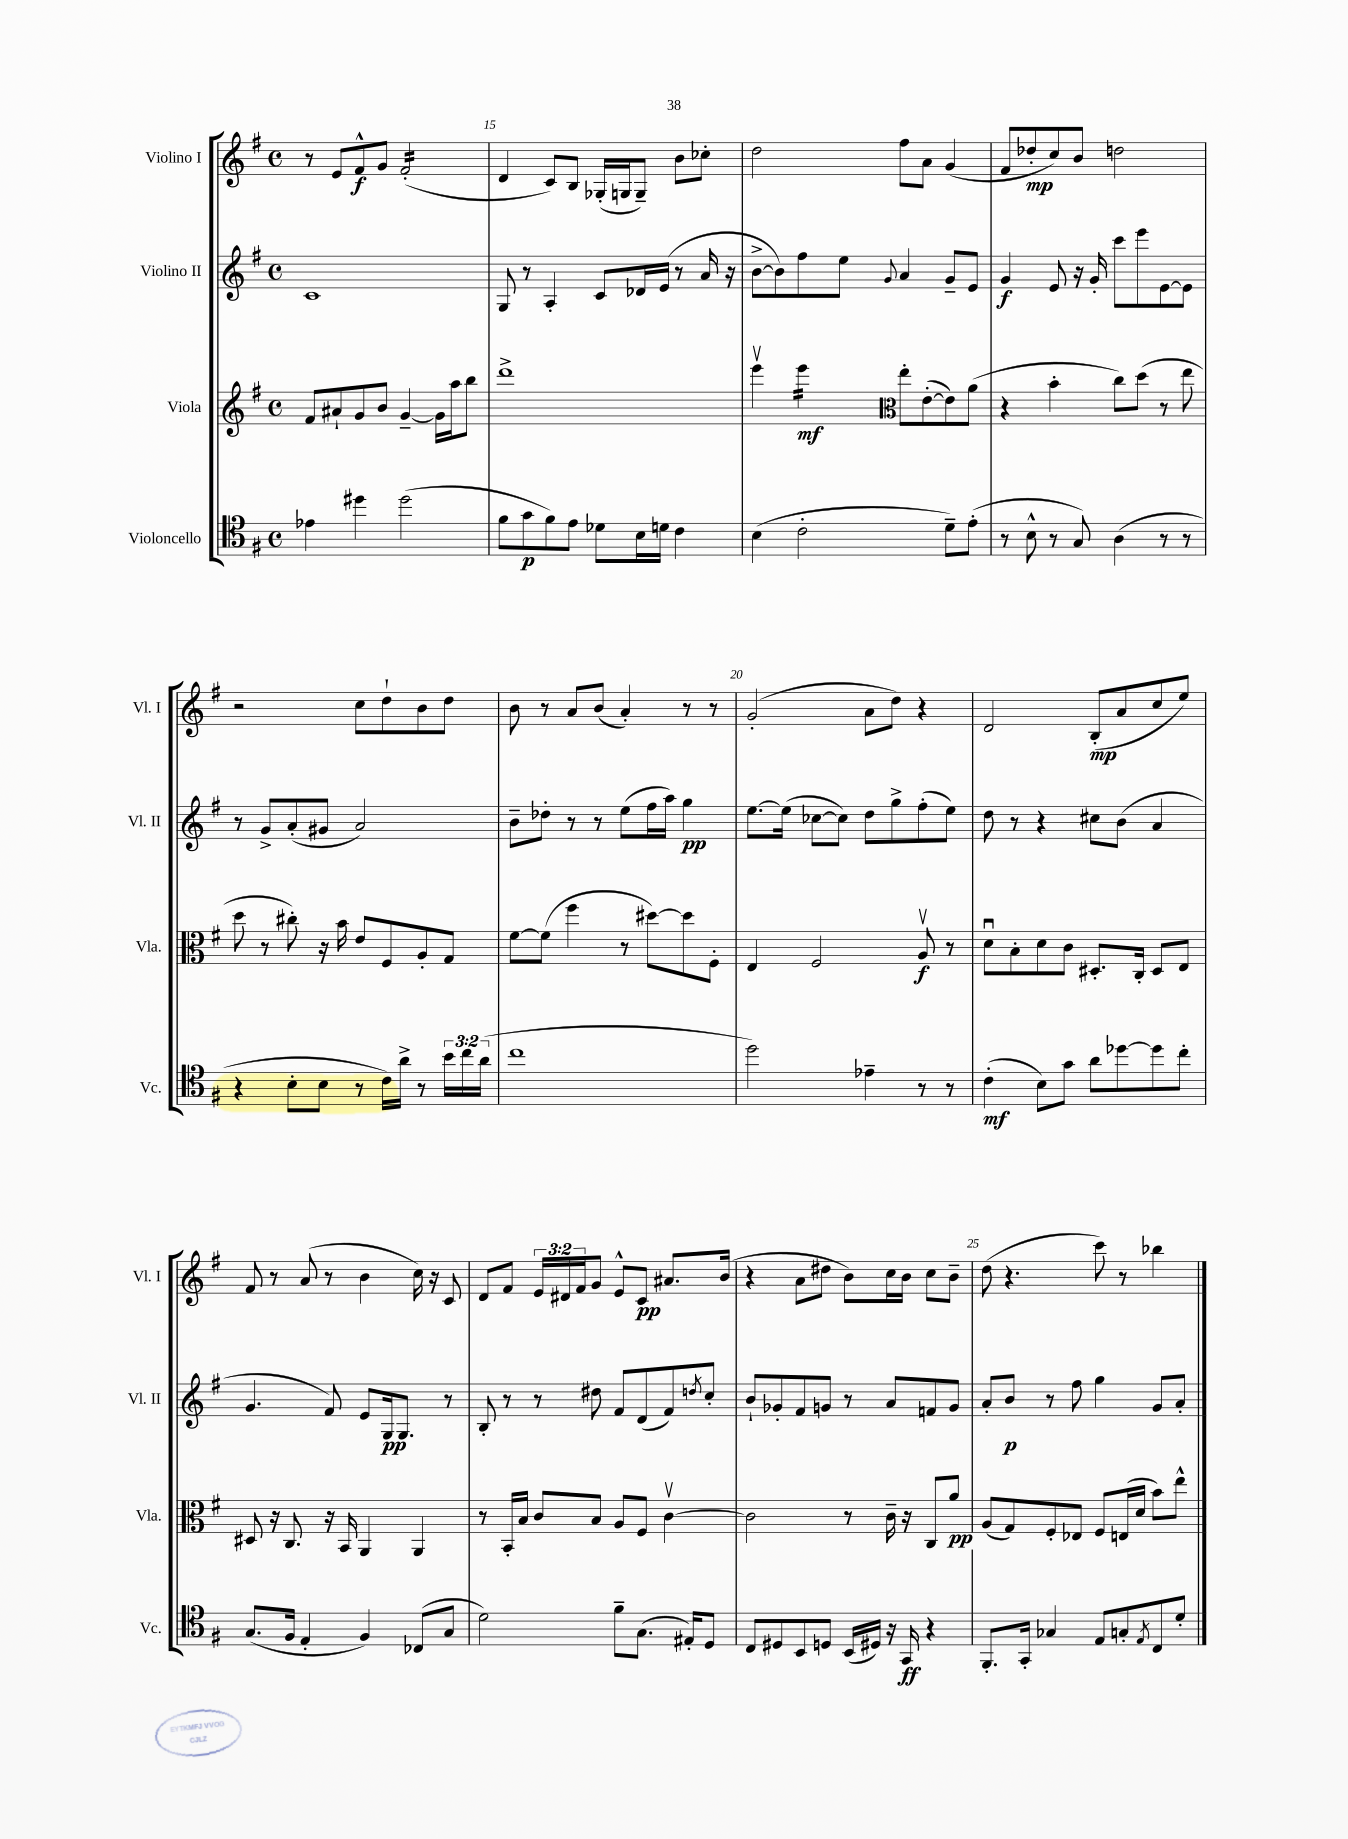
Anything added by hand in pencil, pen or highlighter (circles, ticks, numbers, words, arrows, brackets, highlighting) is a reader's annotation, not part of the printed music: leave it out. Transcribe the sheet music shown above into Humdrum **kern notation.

**kern	**kern	**kern	**kern
*staff4	*staff3	*staff2	*staff1
*clefC4	*clefG2	*clefG2	*clefG2
*k[f#]	*k[f#]	*k[f#]	*k[f#]
*M4/4	*M4/4	*M4/4	*M4/4
*met(c)	*met(c)	*met(c)	*met(c)
4e-	8f#	1c	8r
.	8a#`	.	8e
4dd#	8g	.	8f#^^
.	8b	.	8g
(2dd#	[4g~	.	(2f#'
.	16g]	.	.
.	16aa	.	.
.	8bb	.	.
=	=	=	=
8f#	1ddd^	8G	4d
8g	.	8r	.
8f#)	.	4A'	8c)
8e	.	.	8B
8d-	.	8c	(16G-'
.	.	.	16G
16B	.	16d-	8G~)
16d	.	(16e	.
4c	.	8r	8b
.	.	16a	8cc-'
.	.	16r	.
=	=	=	=
(4B	4eeev	[8b^	2dd
.	.	8b])	.
2c'	4eee	8ff#	.
.	.	8ee	.
*	*clefC3	*	*
.	.	8qqg	.
.	8ee'	4a	8ff#
.	([8e'	.	8a
8d~)	8e])	8g~	(4g
(8e'	(8a	8e	.
=	=	=	=
8r	4r	4g	8f#
8B^^	.	.	8dd-'
8r	4b'	8e	8cc)
8G)	.	16r	8b
.	.	16g'	.
(4A	8cc)	8ccc	2dd
.	(8dd	8eee	.
8r	8r	[8e	.
8r	8ee	8e]	.
=	=	=	=
4r	8dd	8r	2r
.	8r	8g^	.
8B'	8cc#')	(8a'	.
8B	16r	8g#	.
.	16b	.	.
8r	8e	2a)	8cc
16c)	8F#	.	8dd`
16a^	.	.	.
8r	8A'	.	8b
24b	8G	.	8dd
24cc	.	.	.
(24a	.	.	.
=	=	=	=
1cc	[8f#	8b~	8b
.	(8f#]	8dd-'	8r
.	4ff#	8r	8a
.	.	8r	(8b
.	8r	(8ee	4a')
.	[8dd#)	16ff#	.
.	.	16aa)	.
.	8dd#]	4gg	8r
.	8F#'	.	8r
=	=	=	=
2dd)	4E	[8.ee	(2g'
.	.	(16ee]	.
.	2F#	[8cc-	.
.	.	8cc-])	.
4e-~	.	8dd	8a
.	.	8gg^	8dd)
8r	8Av	(8ff#'	4r
8r	8r	8ee)	.
=	=	=	=
(4c'	8du	8dd	2d
.	8B'	8r	.
8B)	8d	4r	.
8g	8c	.	.
8a	8.D#'	8cc#	(8B'
[8dd-	.	(8b	8a
.	16C'	.	.
8dd-]	8D#	4a	8cc
8cc'	8E	.	8ee)
=	=	=	=
(8.G	8D#	4.g	8f#
.	16r	.	8r
16F#	8.C	.	.
4E'	.	.	(8a
.	16r	8f#)	8r
.	16BB	.	.
4F#)	4AA	8e	4b
.	.	16G	.
.	.	8.G	.
(8C-	4AA	.	16cc)
.	.	.	16r
8G	.	8r	8c
=	=	=	=
2d)	8r	8B'	8d
.	16BB'	8r	8f#
.	16B	.	.
.	8c	8r	24e
.	.	.	24d#
.	.	.	24f#
.	8B	8dd#	8g
8f#~	8A	8f#	8e^^
(8.G	8F#	(8d	8c
.	[4cv	8f#)	8.a#
16E#')	.	.	.
.	.	8qdd	.
8D	.	8cc'	.
.	.	.	(16b
=	=	=	=
8C	2c]	8b`	4r
8D#	.	8g-'	.
8BB	.	8f#	8a
8D	.	8g	8dd#
(16BB	8r	8r	8b)
16D#)	.	.	.
16r	16c~	8a	16cc
16GG	16r	.	16b
4r	8C	8f	8cc
.	8a	8g	8b~
=	=	=	=
8.FF#'	(8A	8a'	(8dd
.	8G)	8b	4.r
16GG'	.	.	.
4G-	8F#'	8r	.
.	8E-	8ff#	.
8E	8F#	4gg	8ccc)
8G'	(16E	.	8r
.	16d	.	.
8qE	.	.	.
8C	8b)	8g	4bb-
8d'	8ee^^	8a'	.
==	==	==	==
*-	*-	*-	*-
